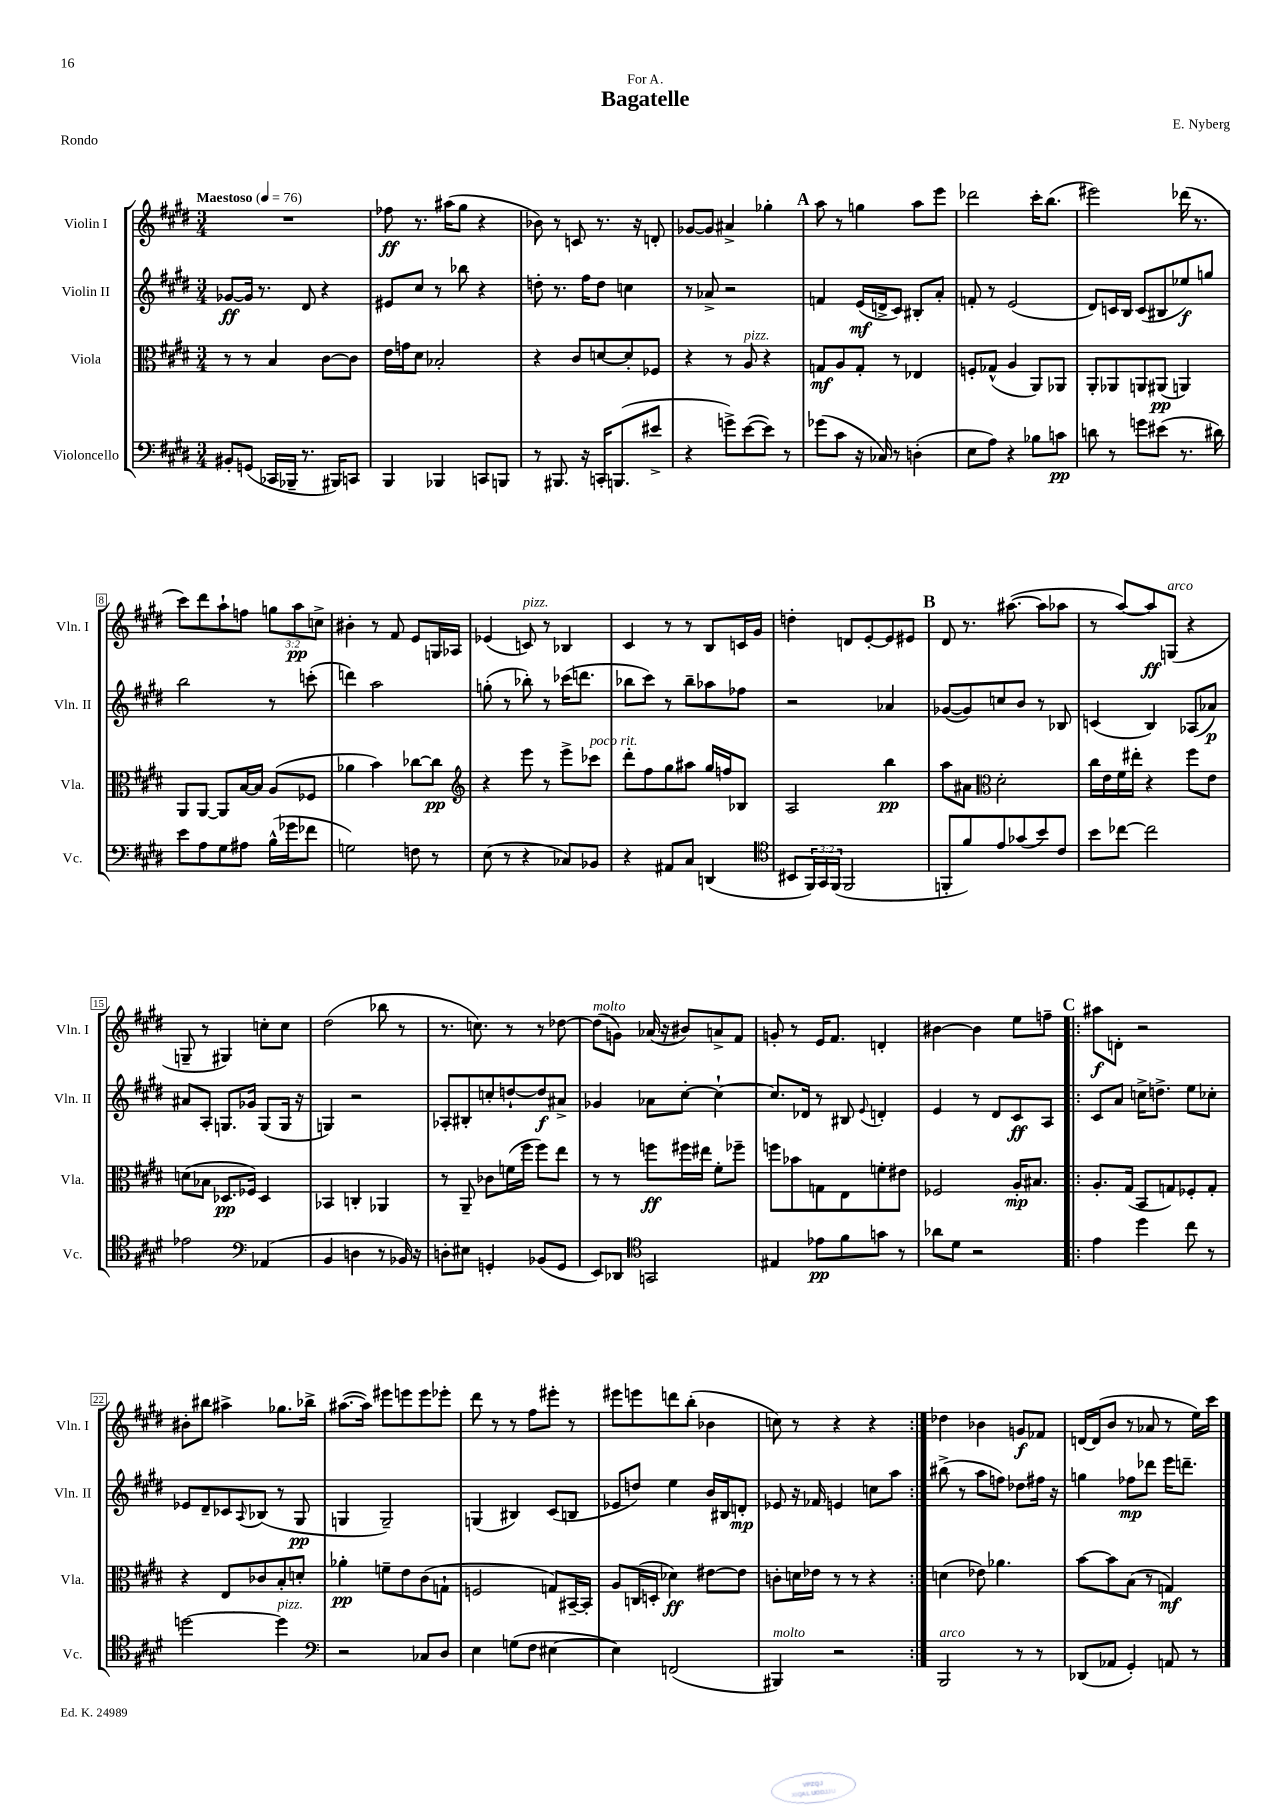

**kern	**kern	**kern	**kern
*staff4	*staff3	*staff2	*staff1
*clefF4	*clefC3	*clefG2	*clefG2
*k[f#c#g#d#]	*k[f#c#g#d#]	*k[f#c#g#d#]	*k[f#c#g#d#]
*M3/4	*M3/4	*M3/4	*M3/4
*MM76	*MM76	*MM76	*MM76
8BB#'	8r	[8g-	2.r
(8GG	8r	16g-]	.
.	.	8.r	.
16CC-	4B	.	.
16BBB-~	.	.	.
8.r	.	8d#	.
.	[8c#	4r	.
16BBB#)	.	.	.
8CC	8c#]	.	.
=	=	=	=
4BBB	16e	8e#	8ff-
.	16g	.	.
.	8d#	8cc#	8.r
4BBB-	2B-'	8r	.
.	.	.	(16aa#
.	.	8bb-	8gg#
8CC	.	4r	4r
8BBB	.	.	.
=	=	=	=
8r	4r	8dd'	8b-)
8.BBB#	.	8.r	8r
.	8c#	.	8c
16r	.	16ff#	.
16CC'	[8d	8dd	8.r
(8.BBB	.	.	.
.	8d']	4cc	.
.	.	.	16r
8e#^	8F-	.	8d'
=	=	=	=
4r	4r	8r	[8g-
.	.	8a-^	8g-]
8g^)	8r	2r	4a#^
([8e	8A	.	.
8e])	4r	.	4gg-'
8r	.	.	.
=	=	=	=
(8g-	8G	4f	8aa
8c#	8A	.	8r
16r	8G'	(16e	4gg
16C-)	.	16d^	.
8r	8r	8c#)	.
(4D'	4E-	8B#'	8aa
.	.	8a'	8eee
=	=	=	=
8E	8F'	8f'	2ddd-
8A)	(8G-^^	8r	.
4r	4A	(2e	.
8B-	8AA)	.	16ccc#'
.	.	.	(8.bb
8c	8AA-	.	.
=	=	=	=
8d	8AA'	8d#)	2eee#)
8r	8AA-	16c	.
.	.	16B	.
8g	8AA	(8c	.
(8e#	(8AA#	8B#	.
8.r	4AA)	8ee-)	(16ddd-
.	.	.	8.r
.	.	8gg	.
16d#)	.	.	.
=	=	=	=
8e	8AA	2bb	8ccc#)
8A	[8AA	.	8ddd#
8G#	8AA]	.	8aa`
8A#	[16B	.	8ff
.	16B]	.	.
(16B^^	(8A	8r	12gg
16g-	.	.	.
.	.	.	12aa
8f-	8F-	(8ccc'	.
.	.	.	12cc^
=	=	=	=
2G)	4a-	4ddd)	4b#'
.	4b)	2aa	8r
.	.	.	8f#
8F	[8cc-	.	8e
8r	8cc-]	.	16G
.	.	.	16A-
=	=	=	=
*	*clefG2	*	*
(8E	4r	(8gg'	(4e-
8r	.	8r	.
4r	8eee	8bb-')	8c)
.	8r	8r	8r
8C-)	8eee^	(16ccc-	4B-
.	.	8.ddd	.
8BB-	8ccc-	.	.
=	=	=	=
4r	8ddd#'	8bb-	4c#
.	8ff#	8ccc#)	.
8AA#	8gg#	8r	8r
8C#	8aa#	8bb-~	8r
(4DD	16gg#	8aa-	8B
.	16ff	.	.
.	8B-	8ff-	16c
.	.	.	16g#
=	=	=	=
*clefC4	*	*	*
8BB#	2A	2r	4dd'
24FF#)	.	.	.
24GG#	.	.	.
(24FF#	.	.	.
2FF#	.	.	8d
.	.	.	[8e'
.	4bb	4a-	8e]
.	.	.	8e#
=	=	=	=
8FF'	8aa	([8g-	8d#
8f#)	8a#	8g-])	8.r
*	*clefC3	*	*
8e	2d#'	8cc	.
.	.	.	([8.aa#
(8g-	.	8b	.
8b)	.	8r	8aa#]
8c#	.	8B-	8aa-
=	=	=	=
8b	16cc#	(4c	8r
.	16e	.	.
[8cc-	16f#	.	[8aa)
.	16ee#'	.	.
2cc-]	4r	4B)	8aa]
.	.	.	(8G
.	8ff#	(8A-	4r
.	8e	8a-)	.
=	=	=	=
2e-	(8d	8a#	8G~
.	8B-	8A'	8r
.	8.D-	8.G	4G#)
.	16F-)	16g-	.
*clefF4	*	*	*
(4AA-	4D-	(8G	8cc'
.	.	16G	8cc
.	.	16r	.
=	=	=	=
4BB	4BB-	4G)	(2dd#
4D	4C'	2r	.
8r	4AA-	.	8bb-
16BB-)	.	.	8r
16r	.	.	.
=	=	=	=
8D'	8r	8A-'	8.r
8E#	8AA~	8B#'	.
.	.	.	8.cc)
4GG'	8c-	8cc'	.
.	(16f	[8dd`	8r
.	16ff#	.	.
(8BB-	8ff#)	8dd]	8r
8GG	8ee	8a#^	[8dd-
=	=	=	=
8EE)	8r	4g-	(8dd-]
8DD-	8r	.	8g)
*clefC4	*	*	*
2GG	8ff	8a-	(16a-
.	.	.	16r
.	16ff#	[8cc#'	8b#)
.	16ee#	.	.
.	8f#'	4cc#`_	8a^
.	8ff-~	.	8f#
=	=	=	=
4E#	8ff	8.cc#]	8g'
.	8b-	.	8r
.	.	16d-	.
8e-	8G	8r	16e
.	.	.	8.f#
8f#	8E	8B#	.
.	.	8qqe	.
8g	8f'	4d'	4d'
8r	8e#	.	.
=	=	=	=
8a-	2F-	4e	[4b#
8d#	.	.	.
2r	.	8r	4b#]
.	.	8d#	.
.	16A'	8c#	8ee
.	8.B#	.	.
.	.	8A	8ff~
=!|:	=!|:	=!|:	=!|:
4e	8.A'	8c#	8aa#
.	.	8a	8d'
.	(16G#	.	.
4dd#	8BB	16cc^	2r
.	.	8.dd^	.
.	8G)	.	.
8cc#	8F-'	8ee	.
8r	8G'	8cc-'	.
=	=	=	=
[2dd	4r	8e-	8b#'
.	.	8d#~	8bb#
.	8E	8c-	4aa#^
.	.	8qqA	.
.	8c-	(8B-	.
4dd]	8B'	8r	8.gg-
.	8d'	8G#	.
.	.	.	16bb-^
=	=	=	=
*clefF4	*	*	*
2r	4a-'	4G	([8.aa#
.	.	.	16aa#])
.	8f~	2G~)	8eee#
.	8e	.	8eee
8C-	(8c#	.	8eee
8D#	8G`	.	8eee-'
=	=	=	=
4E	2F	(4G	8ddd#
.	.	.	8r
(8G	.	4B#)	8r
8F#	.	.	8ff#
[4E#	8G)	(8c#	8eee#'
.	[16BB#~	8B	8r
.	16BB#']	.	.
=	=	=	=
4E#])	8A	8e-	8eee#
.	(16C	8dd)	8eee
.	16D'	.	.
(2FF	4d-)	4ee	8ddd
.	.	.	(8bb'
.	[8e#	16b	4b-
.	.	16B#	.
.	8e#]	8d'	.
=	=	=	=
4BBB#)	8c'	8e-	8cc)
.	16d	16r	8r
.	16e-	16f-	.
2r	8r	4e	4r
.	8r	.	.
.	4r	8cc	4r
.	.	8aa	.
=:|!	=:|!	=:|!	=:|!
2BBB	(4d	(8bb#^	4dd-
.	.	8r	.
.	8e-)	8aa	4b-
.	4.a-	8ff)	.
8r	.	8dd-	8g
8r	.	16ff#	8f-
.	.	16r	.
=	=	=	=
(8DD-	[8b	4gg	[16d
.	.	.	(16d]
8AA-	8b]	.	8b
4GG#')	(8B	8ff-	8r
.	8r	8ddd-	8a-
8AA	4G)	16eee	8r
.	.	8.ddd~	.
8r	.	.	16ee)
.	.	.	16ccc#
==	==	==	==
*-	*-	*-	*-
